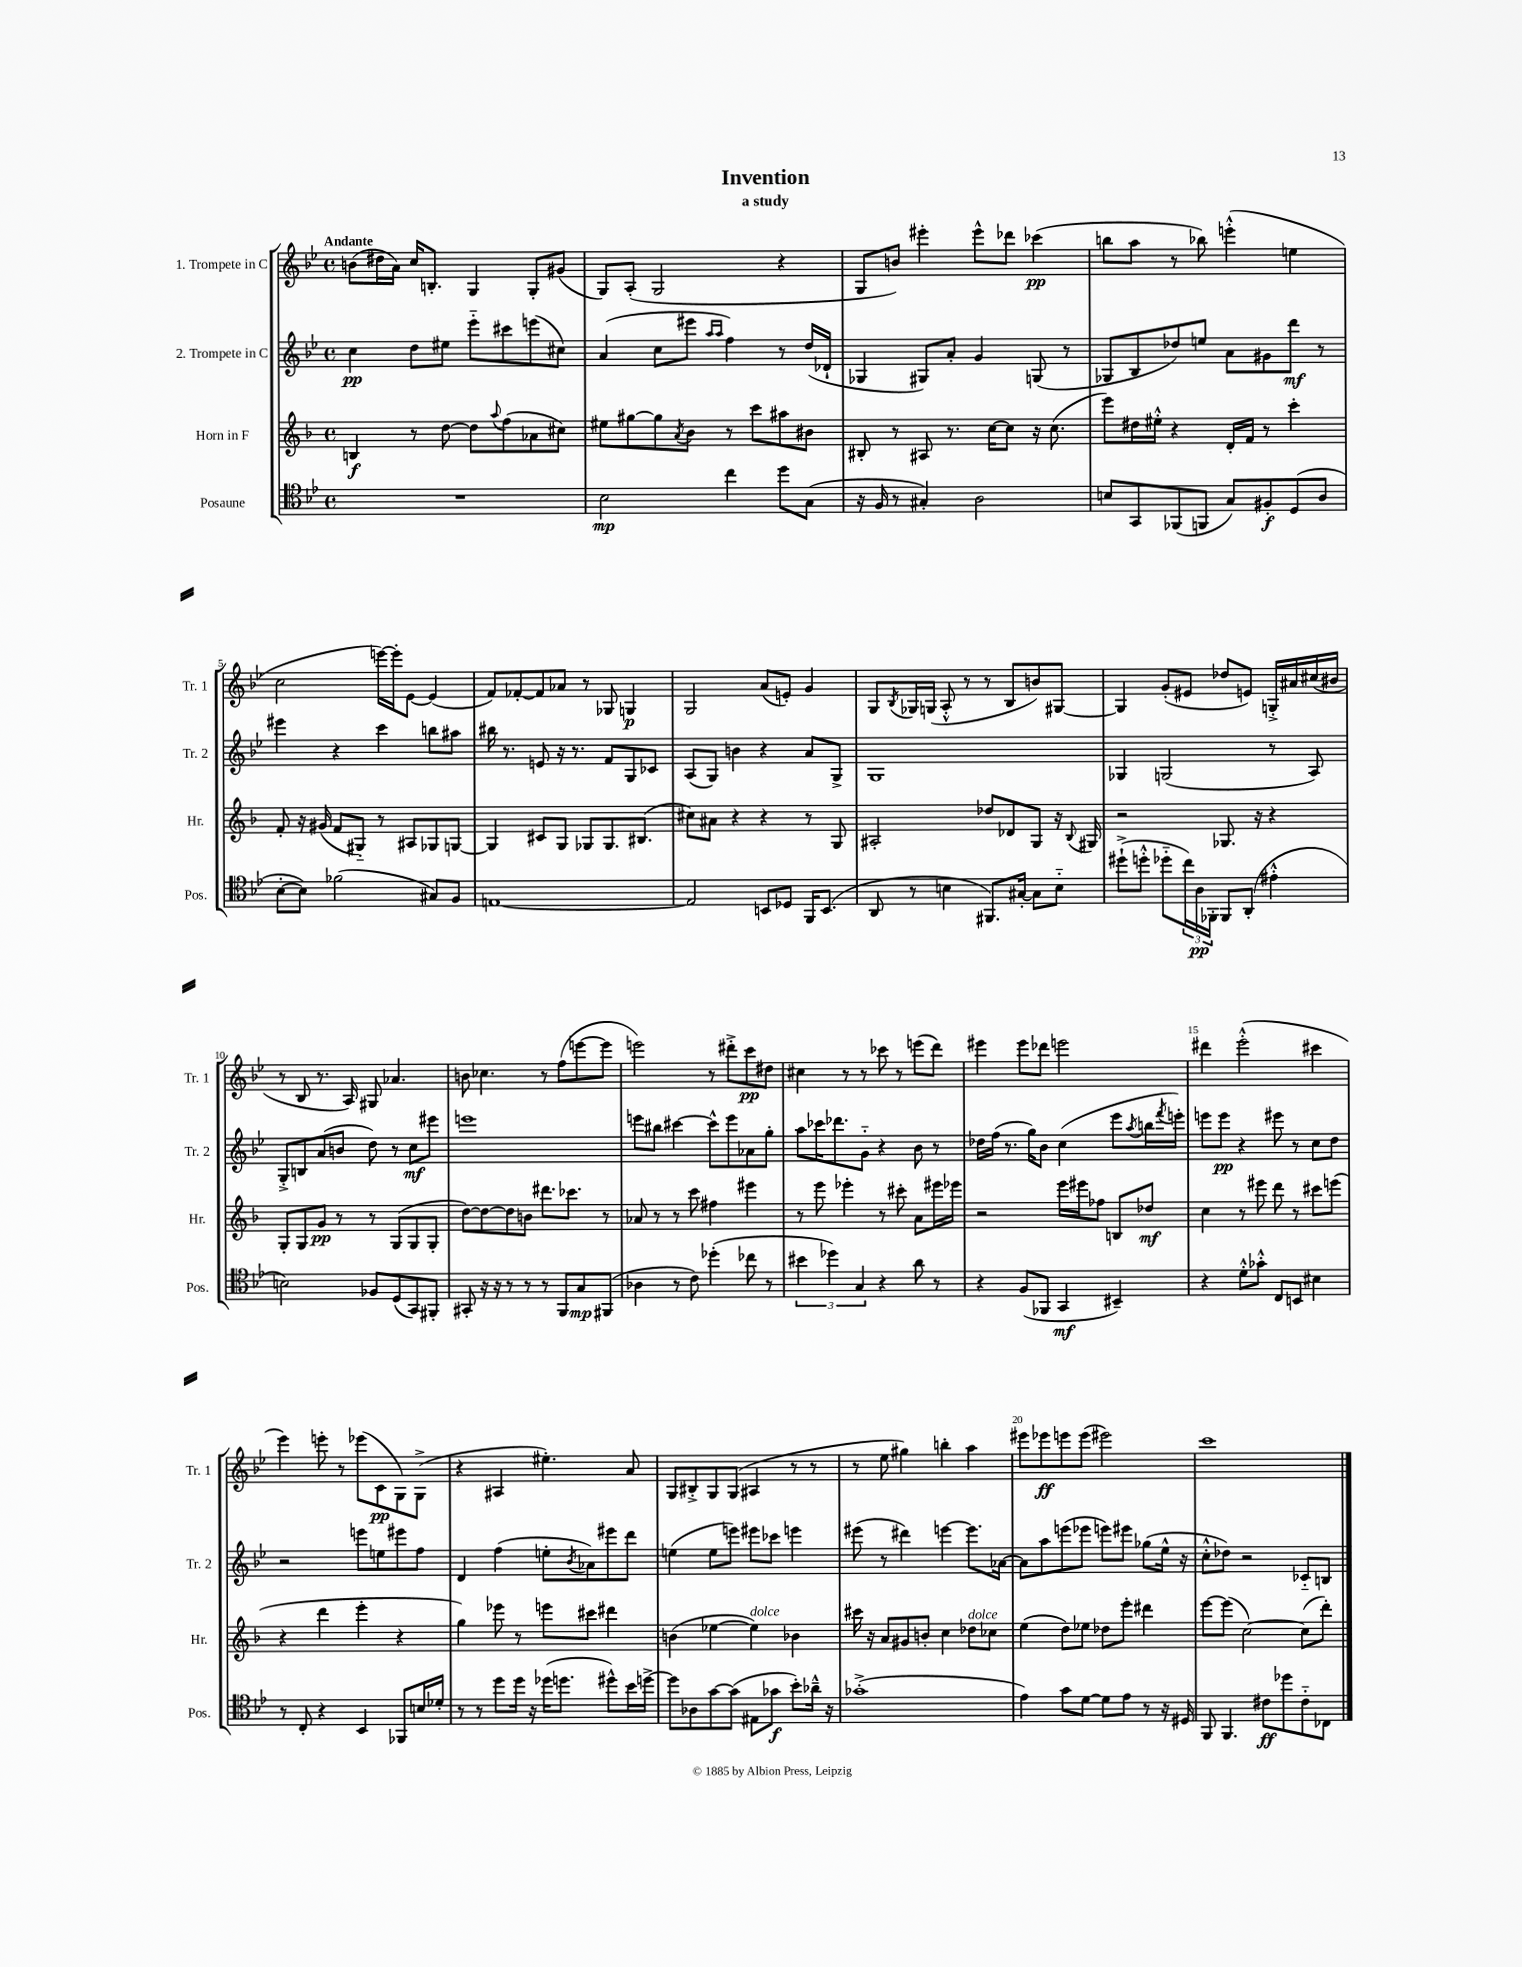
\header { title = "Invention" subtitle = "a study" }
<<
\new StaffGroup <<
\new Staff = "s0" \with { instrumentName = "1. Trompete in C" shortInstrumentName = "Tr. 1" } {
    \clef treble \key bes \major \defaultTimeSignature \time 4/4 \tempo "Andante"
    b'8( dis''16 a'16) c''16 b8.-. g4 g8-. gis'8( |
    g8) a8-.( g2 r4 |
    g8 b'8) eis'''4-. eis'''8-^ des'''8 ces'''4\pp( |
    b''8 a''8 r8 bes''8) e'''4-.-^( e''4 |
    c''2 e'''16~) e'''16-. ees'8~ ees'4( |
    f'8) fes'8~-. fes'8 aes'8 r8 ges8 g4\p |
    g2 a'8( e'8-.) g'4 |
    g8 \acciaccatura { bes8 } ges16 g16( a8-.-^ r8 r8 bes8 b'8) gis8~ |
    gis4 g'8-.( eis'8 des''8 e'8) g16-.-> ais'16 cis''16( bis'16 |
    r8 bes8 r8. a16) gis8 aes'4. |
    b'8 ces''4. r8 f''8( e'''8~ e'''8 |
    e'''2) r8 dis'''8-.-> c'''8\pp dis''8 |
    cis''4 r8 r8 ces'''8 r8 e'''8( d'''8) |
    eis'''4 eis'''8 des'''8 e'''2 |
    dis'''4 ees'''2-.-^( cis'''4 |
    ees'''4) e'''8-. r8 ees'''8( c'8\pp g8) g8->( |
    r4 ais4 eis''4.-.) a'8 |
    g8 bis8-.-> g8 g8( ais4 r8 r8 |
    r8 ees''8 gis''4) b''4-. a''4 |
    eis'''8 ees'''8\ff e'''8 e'''8( eis'''2) |
    c'''1 \bar "|." |
}
\new Staff = "s1" \with { instrumentName = "2. Trompete in C" shortInstrumentName = "Tr. 2" } {
    \clef treble \key bes \major \defaultTimeSignature \time 4/4
    c''4\pp d''8 eis''8 ees'''8-_ cis'''8 e'''8( cis''8) |
    a'4( c''8 eis'''8 \grace { a''16 a''16 } f''4) r8 d''16( des'16-! |
    ges4 gis8) a'8-. g'4 g8( r8 |
    ges8 bes8 des''8) e''8 a'8 gis'8 d'''8\mf r8 |
    eis'''4 r4 c'''4 b''8 ais''8 |
    bis''16 r8. e'8 r16 r8. f'8 g8 ces'8 |
    a8( g8) b'4 r4 a'8 g8-> |
    g1 |
    ges4 g2( r8 a8) |
    g8-.-> b8 a'8( b'8 d''8) r8 c''8\mf eis'''8 |
    e'''1 |
    e'''8 bis''8 cis'''4~ cis'''8-^ e'''8 aes'8 g''8-. |
    a''8 ces'''16 des'''8. g'8-_ r4 bes'8 r8 |
    des''16 f''16( r8. g''16) bes'8 c''4( ees'''8 \acciaccatura { a''8 } b''16 \acciaccatura { f'''8 } e'''16-.) |
    e'''8 e'''8\pp r4 eis'''8 r8 c''8 d''8 |
    r2 e'''8 e''8 eis'''8 f''8 |
    d'4 f''4( e''8-. \acciaccatura { bes'8 } aes'8) eis'''8 d'''8 |
    e''4( e''8 e'''8) eis'''8 ces'''8 e'''4 |
    eis'''8( r8 dis'''4) e'''4~ e'''8. aes'16~ |
    aes'8 a''8 e'''8( ees'''8 e'''8) eis'''8 ges''8( ees''16-^ r16 |
    c''8-.-^ des''8) r2 ces'8-_ b8 \bar "|." |
}
\new Staff = "s2" \with { instrumentName = "Horn in F" shortInstrumentName = "Hr." } {
    \clef treble \key f \major \defaultTimeSignature \time 4/4
    b4\f r8 d''8~ d''8 \appoggiatura { a''8 } f''8( aes'8 cis''8) |
    eis''8 gis''8~ gis''8 \acciaccatura { a'8 } bes'8 r8 c'''8 ais''8 bis'8 |
    bis8-. r8 ais8 r8. c''16~ c''8 r16 c''8.( |
    e'''8) dis''16 eis''16-.-^ r4 d'16-. f'16 r8 c'''4-. |
    f'8-. r16 gis'16( f'8 gis8-_) r8 ais8 ges8 g8~ |
    g4 cis'8 g8 ges8 ges8. bis8.( |
    cis''8) ais'8 r4 r4 r8 g8 |
    ais2-. des''8 des'8 g8 r16 \appoggiatura { bes8 } gis16 |
    r2 ges8. r16 r4 |
    g8-. g8 g'8\pp r8 r8 g8( g8 g8-. |
    d''8~) d''8~ d''8 b'8 dis'''8. ces'''8. r8 |
    aes'8 r8 r8 c'''8 fis''4 eis'''4 |
    r8 e'''8 ees'''4-. r8 cis'''8-. a'8 eis'''16 ees'''16 |
    r2 e'''16 eis'''16 fes''8 b8 des''8\mf |
    c''4 r8 eis'''8 d'''8 r8 cis'''8 e'''8( |
    r4 d'''4 e'''4-. r4 |
    g''4) ees'''8 r8 e'''8 cis'''8 dis'''4 |
    b'4( ees''4~ ees''4^\markup { \italic "dolce" }) bes'4 |
    cis'''16 r16 a'8 gis'8 b'8-. c''4 des''8^\markup { \italic "dolce" } ces''8 |
    e''4( d''8) ees''8 des''8 e'''8-. dis'''4 |
    e'''8~ e'''8( c''2~) c''8( d'''8-.) \bar "|." |
}
\new Staff = "s3" \with { instrumentName = "Posaune" shortInstrumentName = "Pos." } {
    \clef tenor \key bes \major \defaultTimeSignature \time 4/4
    R1 |
    bes2\mp c''4 d''8 g8( |
    r16 f16 r8 gis4-.) a2 |
    b8 g,8 fes,8( f,8 g8) fis8-.\f d8( a8 |
    bes8~-. bes8) fes'2( gis8) f8 |
    e1~ |
    e2 b,8 des8 f,16 b,8.( |
    a,8 r8 b4 fis,8.) gis16~-. gis8 b8-_ |
    dis''8-!->( d''8-.-^ des''8-_ \tuplet 3/2 { c''16) a16\pp fes,16-. } fes,8 a,8-.( eis'4-.-^ |
    b2) fes8 d8( g,8) fis,8-. |
    gis,8-. r16 r16 r8 r8 r8 f,8 g8\mp fis,8( |
    aes4 r8 c'8) des''4-.( ces''8 r8 |
    \tuplet 3/2 { bis'4 des''4) g4 } r4 a'8 r8 |
    r4 f8( fes,8 g,4\mf bis,4--) |
    r4 d'8-.-^ ges'8-.-^ c8 b,8 bis4 |
    r8 c8-. r4 bes,4 fes,8 b16 des'16-. |
    r8 r8 d''8 d''16 r16 des''16( d''8. dis''8-^) bes'16 d''16~-> |
    d''8 aes8 g'8~ g'8( eis8 ges'8\f bes'8-.) aes'16---^ r16 |
    ges'1-.->( |
    ees'4) g'8 d'8~ d'8 ees'8 r8 r16 dis16 |
    f,8 f,4. cis'8\ff des''8 cis'8-_ ces8 \bar "|." |
}
>>
>>
\layout { \context { \Score \override BarNumber.break-visibility = ##(#f #t #t) barNumberVisibility = #(every-nth-bar-number-visible 5) } }
